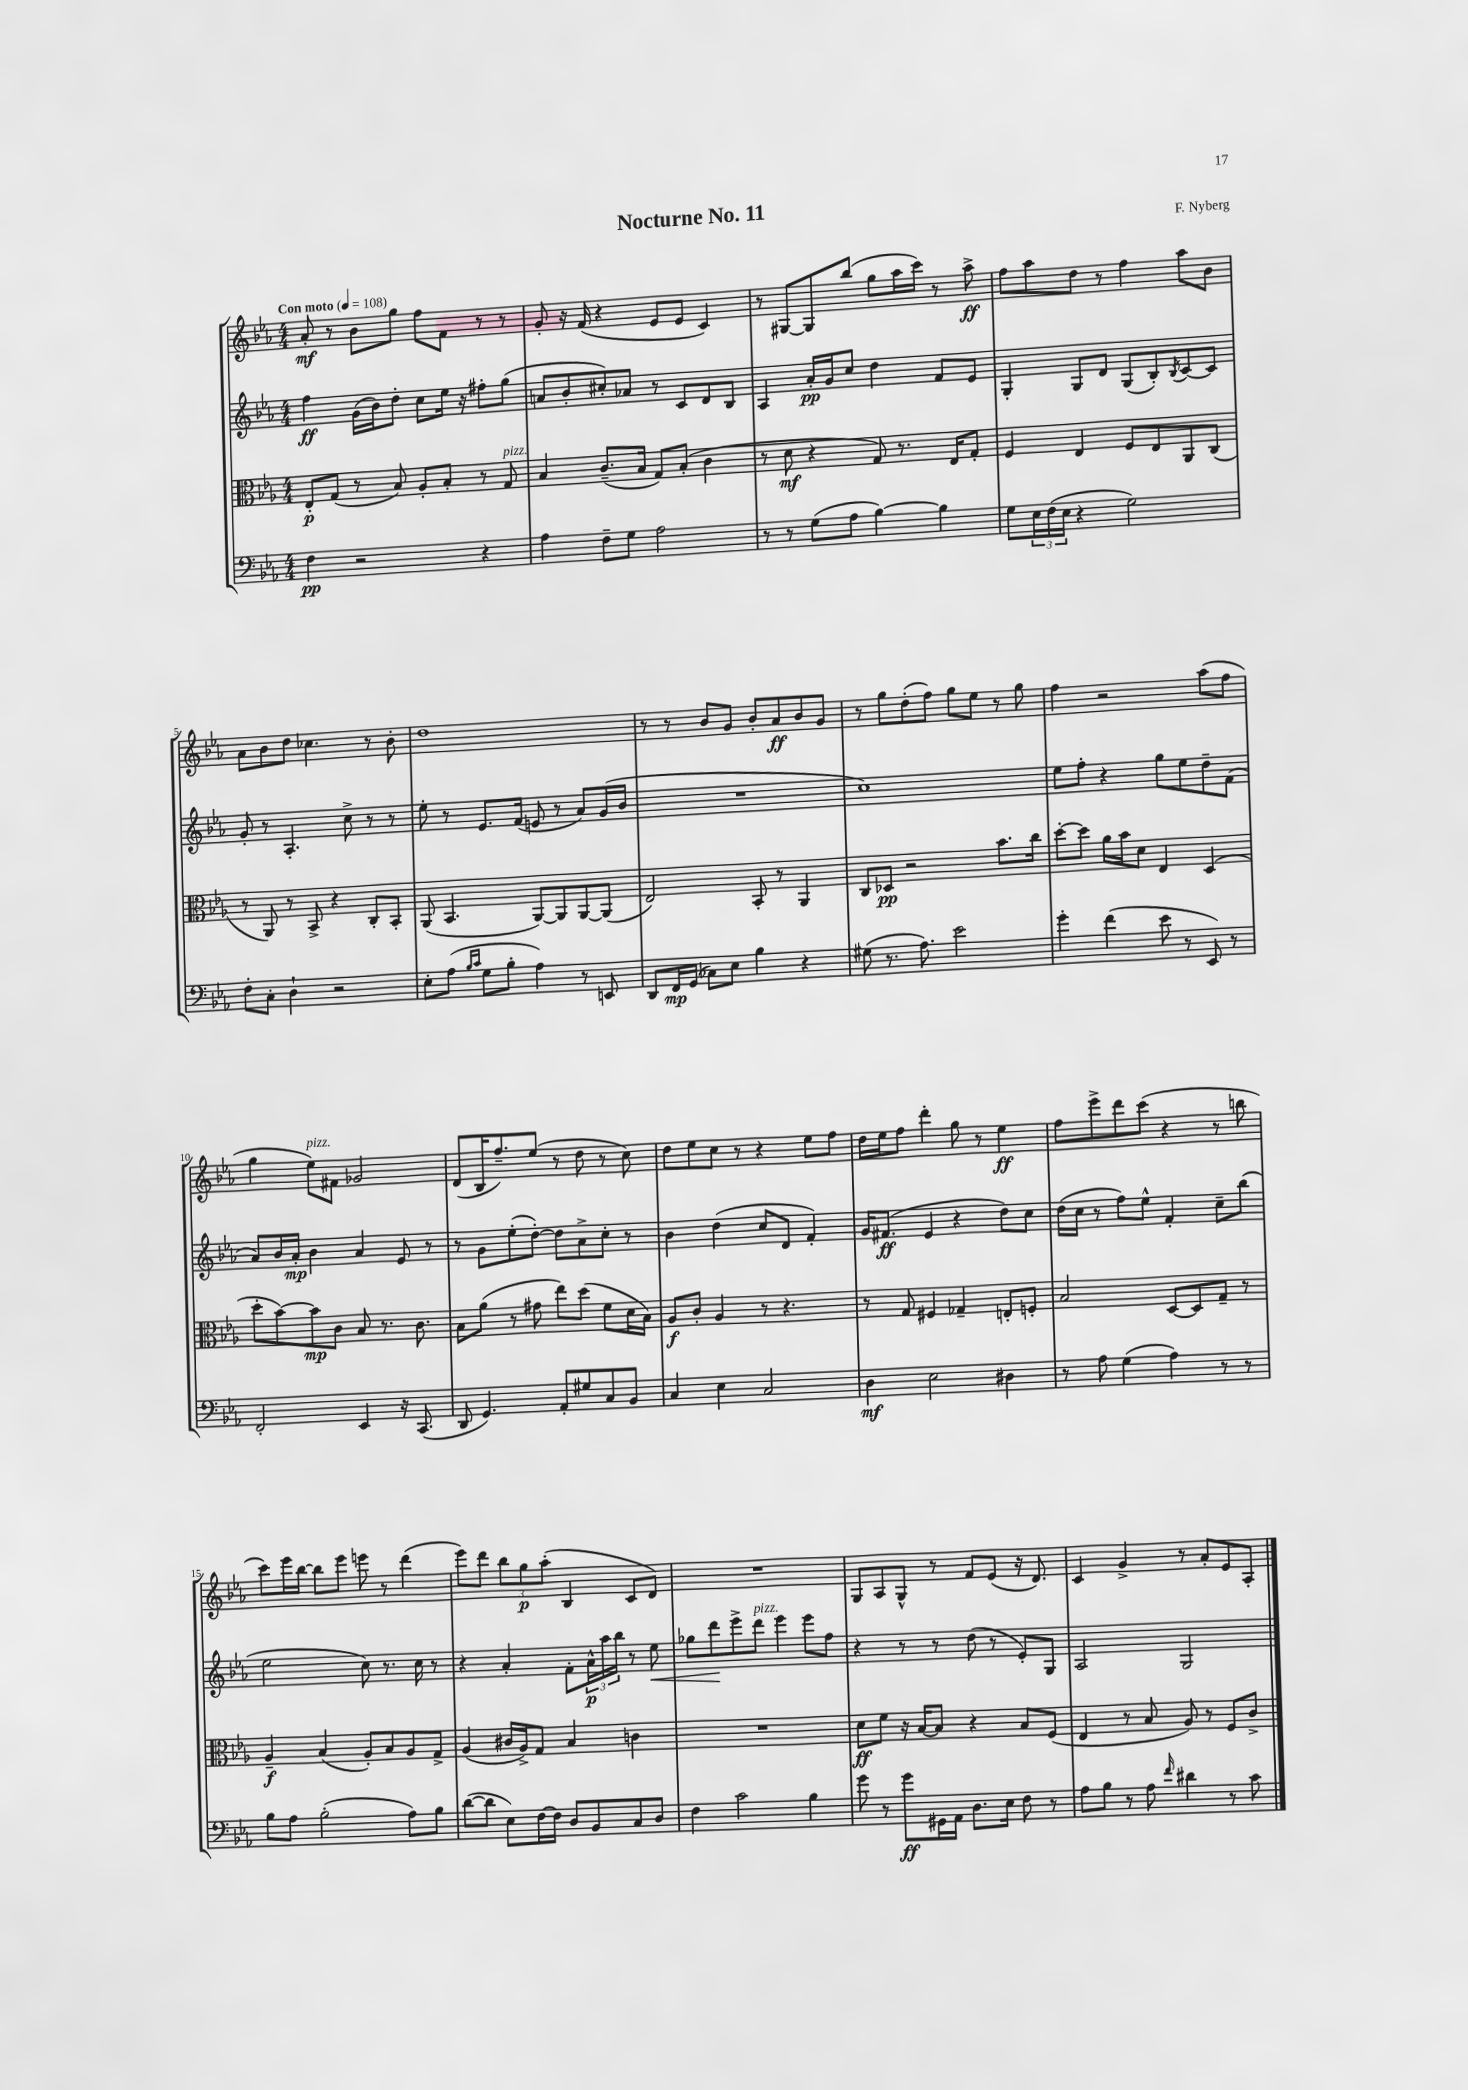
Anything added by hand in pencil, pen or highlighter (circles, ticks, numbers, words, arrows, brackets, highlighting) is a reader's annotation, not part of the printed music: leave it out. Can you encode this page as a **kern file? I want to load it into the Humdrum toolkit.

**kern	**kern	**kern	**kern
*staff4	*staff3	*staff2	*staff1
*clefF4	*clefC3	*clefG2	*clefG2
*k[b-e-a-]	*k[b-e-a-]	*k[b-e-a-]	*k[b-e-a-]
*M4/4	*M4/4	*M4/4	*M4/4
*MM108	*MM108	*MM108	*MM108
4F	8E-'	4ff	8a-'
.	(8G	.	8r
2r	8r	(16g	8b-
.	.	16b-)	.
.	8B-)	8dd'	8gg
.	8A-'	8cc	8ff
.	8B-'	16ee-	8f
.	.	16r	.
4r	8r	8ff#'	8r
.	8G	(8gg	8r
=	=	=	=
4A-	4B-	8a	8g'
.	.	8b-'	16r
.	.	.	(16f
8F~	(8.c~	8cc#')	4r
8G	.	8a-	.
.	16B-	.	.
2A-	8G)	8r	8e-
.	(8B-'	8c	8e-
.	4c	8d	4c)
.	.	8B-	.
=	=	=	=
8r	8r	4A-	8r
8r	8d	.	[8G#
(8G	4r	16a-'	8G#]
.	.	16g	.
8A-	.	8cc	(8bb-
[4B-)	8G)	4dd	8gg
.	8.r	.	16aa-
.	.	.	16ccc)
4B-]	.	8f	8r
.	16E-	.	.
.	8G'	8e-	8aa-^
=	=	=	=
8G	4F	4G'	8ff
24E-	.	.	8aa-
(24F	.	.	.
24E-	.	.	.
4r	4E-	8G	8dd
.	.	8d	8r
2G)	8F	(8G	4ff
.	8E-	8B-')	.
.	.	8qB-	.
.	8AA-	[8c	8aa-
.	(8C	8c]	8b-
=	=	=	=
8F'	8r	8g'	8a-
8C'	8AA-)	8r	8b-
4D`	8r	4.A-'	8dd
.	8BB-^	.	4.cc-
2r	4r	.	.
.	.	8cc^	.
.	8C'	8r	8r
.	8BB-'	8r	8b-'
=	=	=	=
8E-'	(8AA-	8ee-'	1dd
(8A-	4.BB-	8r	.
16qqB-	.	.	.
16qqc	.	.	.
8G	.	8.e-	.
8B-'	.	.	.
.	.	(16f	.
4A-)	[8AA-)	8e	.
.	8AA-]	8r	.
8r	[8AA-	8a-)	.
8EE	(8AA-]	(16g	.
.	.	16b-	.
=	=	=	=
8DD	2E-)	1r	8r
16FF	.	.	8r
(16GG	.	.	.
8C-)	.	.	8b-
8E-	.	.	8g
4B-	8BB-'	.	8b-'
.	8r	.	8a-
4r	4AA-	.	8b-
.	.	.	8g
=	=	=	=
(8G#	8C	1cc)	8r
8.r	8D-	.	8gg
.	2r	.	(8dd'
8.A-)	.	.	.
.	.	.	8ff)
2e-	.	.	8gg
.	.	.	8ee-
.	8.b-	.	8r
.	.	.	8gg
.	16cc	.	.
=	=	=	=
4g'	[8dd'	8ee-	4ff
.	8dd]	8ff'	.
(4f	16a-	4r	2r
.	16b-	.	.
.	8d	.	.
8e-	4E-	8gg	.
8r	.	8ee-	.
8EE-)	(4D	8dd~	(8aa-
8r	.	(8f	8ff
=	=	=	=
2FF'	8dd'	8a-)	4gg
.	[8b-)	16b-	.
.	.	16a-'	.
.	8b-]	4b-	8ee-)
.	8c	.	8f#
4EE-	8B-	4a-	2g-
.	8.r	.	.
16r	.	8e-	.
(8.CC	8.c	.	.
.	.	8r	.
=	=	=	=
8DD	8B-	8r	(8d
4.GG)	(8a-	8g	16B-
.	.	.	8.ff~)
.	8r	(8ee-'	.
.	8g#	[8dd')	(8ee-
8AA-'	8ee-)	8dd]	8r
8G#	(8dd	8a-^	8dd
8C	8f	8cc'	8r
8BB-	16d	8r	8cc)
.	16B-)	.	.
=	=	=	=
4C	8A-	4b-	8dd
.	8c'	.	8ee-
4E-	4A-	(4dd	8cc
.	.	.	8r
2C	8r	8cc	4r
.	4.r	8d	.
.	.	4f')	8ee-
.	.	.	8ff
=	=	=	=
4D	8r	16g	16dd
.	.	(8.f#	16ee-
.	8G	.	8ff
2E-	4F#	4e-	4ddd'
.	4G-~	4r	8gg
.	.	.	8r
4D#	8E'	8dd)	4ee-
.	8F'	8cc	.
=	=	=	=
8r	2B-	(16dd	8ff
.	.	16cc	.
8A-	.	8r	8eee-^
(4G	.	8ff)	8ddd
.	.	8ee-^^	(8ccc
4A-)	[8D	4f'	4r
.	8D]	.	.
8r	8G~	8cc~	8r
8r	8r	(8bb-	8bb
=	=	=	=
8B-	4A-~	2ee-	8ccc)
8A-	.	.	16eee-
.	.	.	[16bb-
(2B-'	(4B-	.	8bb-]
.	.	.	8eee-
.	8A-')	8cc)	8eee
.	8B-	8.r	8r
8A-)	8A-	.	(4ddd
.	.	16cc	.
8B-	8G^	8r	.
=	=	=	=
([8d	(4A-	4r	8eee-)
8d]	.	.	8ddd
8E-)	16c#	4a-'	12bb-
.	16A-^)	.	.
.	.	.	12gg
[16F	8G	.	.
.	.	.	(12aa-'
16F]	.	.	.
8D	4B-	8f'	4B-
8BB-	.	24a-^^	.
.	.	24aa-	.
.	.	24bb-	.
8C	4c	8r	8c
8D	.	8ee-	8d)
=	=	=	=
4F	1r	8gg-	1r
.	.	8ddd	.
2c	.	8eee-^	.
.	.	8ddd	.
.	.	4eee-	.
4B-	.	8eee-	.
.	.	8ff	.
=	=	=	=
8g	8d	4r	8G
8r	8f	.	8A-
8g	16r	8r	8G^^
.	[16B-	.	.
16GG#	8B-]	8r	8r
16AA-	.	.	.
8.D	4r	(8dd	8f
.	.	8r	(8e-
16E-	.	.	.
8F	8B-	8e-')	16r
.	.	.	8.d)
8r	(8F	8G	.
=	=	=	=
8A-	4E-	2A-	4c
8B-	.	.	.
8r	8r	.	4g^
8A-	8B-	.	.
16qqf	.	.	.
4d#	8A-)	2G	8r
.	8r	.	8a-'
8r	8F	.	8e-
8c	8c^	.	8A-'
==	==	==	==
*-	*-	*-	*-
